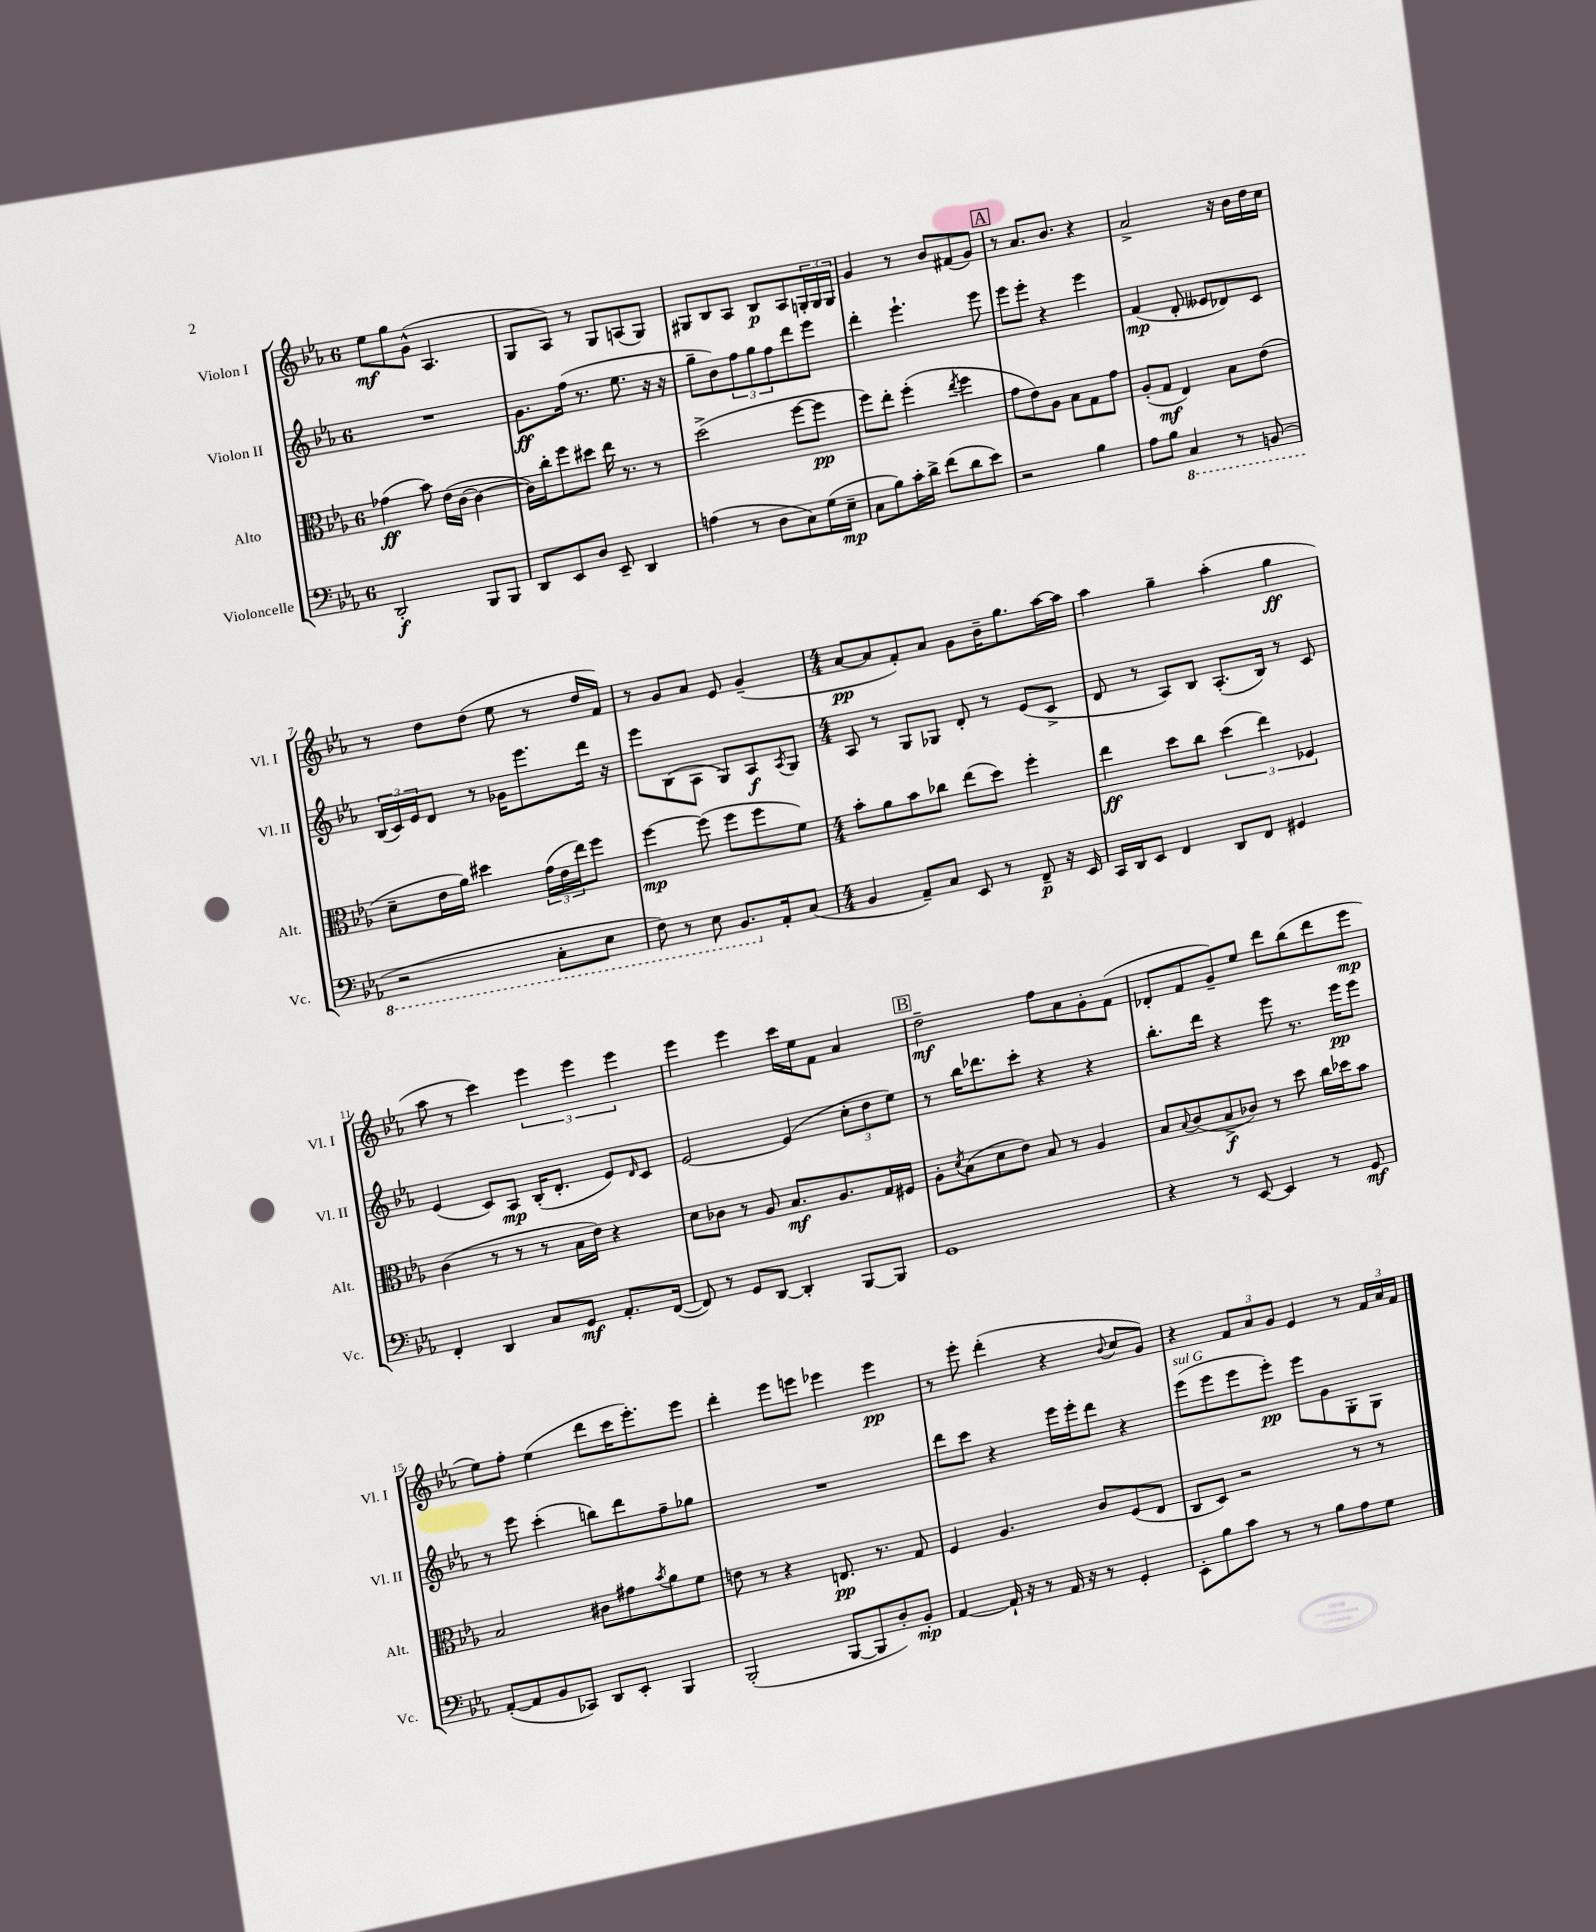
<<
\new StaffGroup <<
\new Staff = "s0" \with { instrumentName = "Violon I" shortInstrumentName = "Vl. I" } {
    \clef treble \key ees \major \once \override Staff.TimeSignature.style = #'single-digit \time 6/8
    ees''8\mf g''8 g'8-^( aes4. |
    g8 aes8) r8 g8 a8( g8) |
    gis8 bes8 aes8 bes8\p aes8 \tuplet 3/2 { g16-. g16 g16 } |
    g'4 r8 bes'8 fis'8( g'8) |
    \mark \markup { \box "A" } r8 aes'8. bes'8. r4 |
    aes'2-> r16 bes'16 d''16 c''16 |
    r8 d''8 d''8( ees''8 r8 d''16 f'16) |
    r8 g'8 aes'8 ees'8 g'4--( |
    \numericTimeSignature \time 4/4 aes'8~\pp aes'8 f'8-.) aes'8 g'8 bes'16-- g''8. aes''16~ aes''16 |
    aes''4 g''4-- aes''4-.( g''4\ff |
    aes''8 r8 c'''4) \tuplet 3/2 { ees'''4 ees'''4 ees'''4 } |
    ees'''4 ees'''4 c'''16 ees''16 f'8 aes'4 |
    \mark \markup { \box "B" } d''2--\mf f''8 aes'8 g'8-. f'8( |
    des'8-. f'8 g'8--) ees''8 d'''8 bes''8( d'''8 ees'''8\mp |
    ees''8) f''8-. ees''4( d'''8 c'''16 ees'''8.-.) ees'''8 |
    d'''4-. ees'''8 e'''8 ees'''4 ees'''4\pp |
    r8 ees'''8-. d'''4-.( r4 \appoggiatura { bes'8 } c''8 g'8) |
    r4 \tuplet 3/2 { f'8 aes'8 g'8 } ees'4 r8 \tuplet 3/2 { f'16 aes'16 f'16 } \bar "|." |
}
\new Staff = "s1" \with { instrumentName = "Violon II" shortInstrumentName = "Vl. II" } {
    \clef treble \key ees \major \once \override Staff.TimeSignature.style = #'single-digit \time 6/8
    R2. |
    g'8.\ff f''16( r8. ees''8. r16 r16 |
    g''8-- bes'8) \tuplet 3/2 { f''8 g''8 f''8 } d'''8 ees'''8 |
    d'''4-. ees'''4.-! ees'''8 |
    \mark \markup { \box "A" } ees'''8 ees'''8-. r4 ees'''4 |
    f'4\mp( d'8-. eeses'8 des'8) c'8 |
    \tuplet 3/2 { bes16( c'16) ees'16 } d'8 r8 ges'16 ees'''8. d'''16 r16 |
    ees'''8 bes8( aes8 g8) aes8\f \acciaccatura { aes8 } g8 |
    \numericTimeSignature \time 4/4 aes8 r8 g8 ges8 d'8-. r8 ees'8( c'8-> |
    d'8 r8 aes8) bes8 aes8.-.( bes16) r8 c'8 |
    ees'4( c'8) aes8\mp bes16-.( d'8.-. ees'8) \grace { d'16 } c'8 |
    ees'2~ ees'4( \tuplet 3/2 { c''8-. d''8 ees''8) } |
    \mark \markup { \box "B" } r8 bes''16 des'''8. c'''8-. r4 r4 |
    bes''8.-. d'''16 r4 ees'''8 r8. ees'''16\pp ees'''8 |
    r8 ees'''8 c'''4-.( b''8) d'''8 f''8-- ges''8 |
    R1 |
    d'''8 c'''8 r4 ees'''16 ees'''16-. d'''8 r4 |
    ees'''8^\markup { \italic "sul G" }( ees'''8 ees'''8 ees'''8-.\pp) ees'''8 g'8 g8-. g8 \bar "|." |
}
\new Staff = "s2" \with { instrumentName = "Alto" shortInstrumentName = "Alt." } {
    \clef alto \key ees \major \once \override Staff.TimeSignature.style = #'single-digit \time 6/8
    ges'4\ff( bes'8) ees'16( c'16~ c'4~ |
    c'16) c''16-. f''8 dis''8 ees''16 r8. r8 |
    d''2->( f''8~ f''8\pp |
    f''8) ees''8-. f''4-.( \acciaccatura { ees''8 } f''4 |
    \mark \markup { \box "A" } g'8 ees'8) aes8 bes8 g8 g'8 |
    aes8-.( g8\mf ees4) bes8 ees'8( |
    d'8-- ees'16 aes'16) dis''4 \tuplet 3/2 { g'16( ees'16 ees''16) } f''8 |
    f''4~\mp f''8( f''8 f''8 f'8) |
    \numericTimeSignature \time 4/4 bes'8-. aes'8 bes'8 ces''8 ees''8( d''8) f''4-. |
    ees''4\ff d''8 c''8 \tuplet 3/2 { d''4( ees''4) fes4 } |
    c'4( r8 r8 r8 bes16 ees'16) r4 |
    d'8 ces'8 r8 aes8 bes8.\mf aes8. g16 fis16 |
    \mark \markup { \box "B" } aes8-. \acciaccatura { d'8 } bes8( d'8 ees'8) bes8 r8 aes4 |
    bes8 \appoggiatura { bes8 } c'8( bes8->\f ces'8) r8 d''8 c''16 des''16 bes'8 |
    bes2 cis'8 gis'8 \acciaccatura { bes'8 } aes'8 f'8 |
    e'8 r8 r4 e8.\pp r8. g8 |
    f4 aes4. c'8 f8( ees8 |
    c8 d8) r2 r8 r8 \bar "|." |
}
\new Staff = "s3" \with { instrumentName = "Violoncelle" shortInstrumentName = "Vc." } {
    \clef bass \key ees \major \once \override Staff.TimeSignature.style = #'single-digit \time 6/8
    d,2-.\f bes,,8 bes,,8 |
    d,8 ees,8 d8 ees,8-- d,4 |
    a4( r8 d8 c8) g16( ees16--\mp |
    c8 bes8) c'16-. d'16-> f'8( d'8 ees'8) |
    \mark \markup { \box "A" } r2 bes4 |
    aes8 bes8 \ottava #-1 c,4 r8 b,,8( |
    r2 c,8-. ees,8 |
    f,8) r8 ees,8 bes,,8. \ottava #0 aes,16-. c8( |
    \numericTimeSignature \time 4/4 bes,4 aes,8--) c8 ees,8 r8 f,8--\p r16 ees,16 |
    c,16 d,16 ees,8 f,4 d,8 f,8 gis,4 |
    f,4-. d,4 c8 g,8\mf aes,8.-. f,16~( |
    f,8) r8 g,8 d,8~ d,4-. bes,,8~ bes,,8 |
    \mark \markup { \box "B" } g,1 |
    r4 r8 ees,8~ ees,4 r8 g,8\mf |
    aes,8~-.( aes,8 bes,8 ces,8) d,8 ees,8-. bes,,4 |
    bes,,2-.( bes,,8~ bes,,8 d8-.) bes,8-.\mp |
    aes,4~ aes,16-! r16 r8 aes,16 r16 r8 g,4-. |
    ees,8-. bes8 c'8 r8 r8 bes8 aes8 g8 \bar "|." |
}
>>
>>
